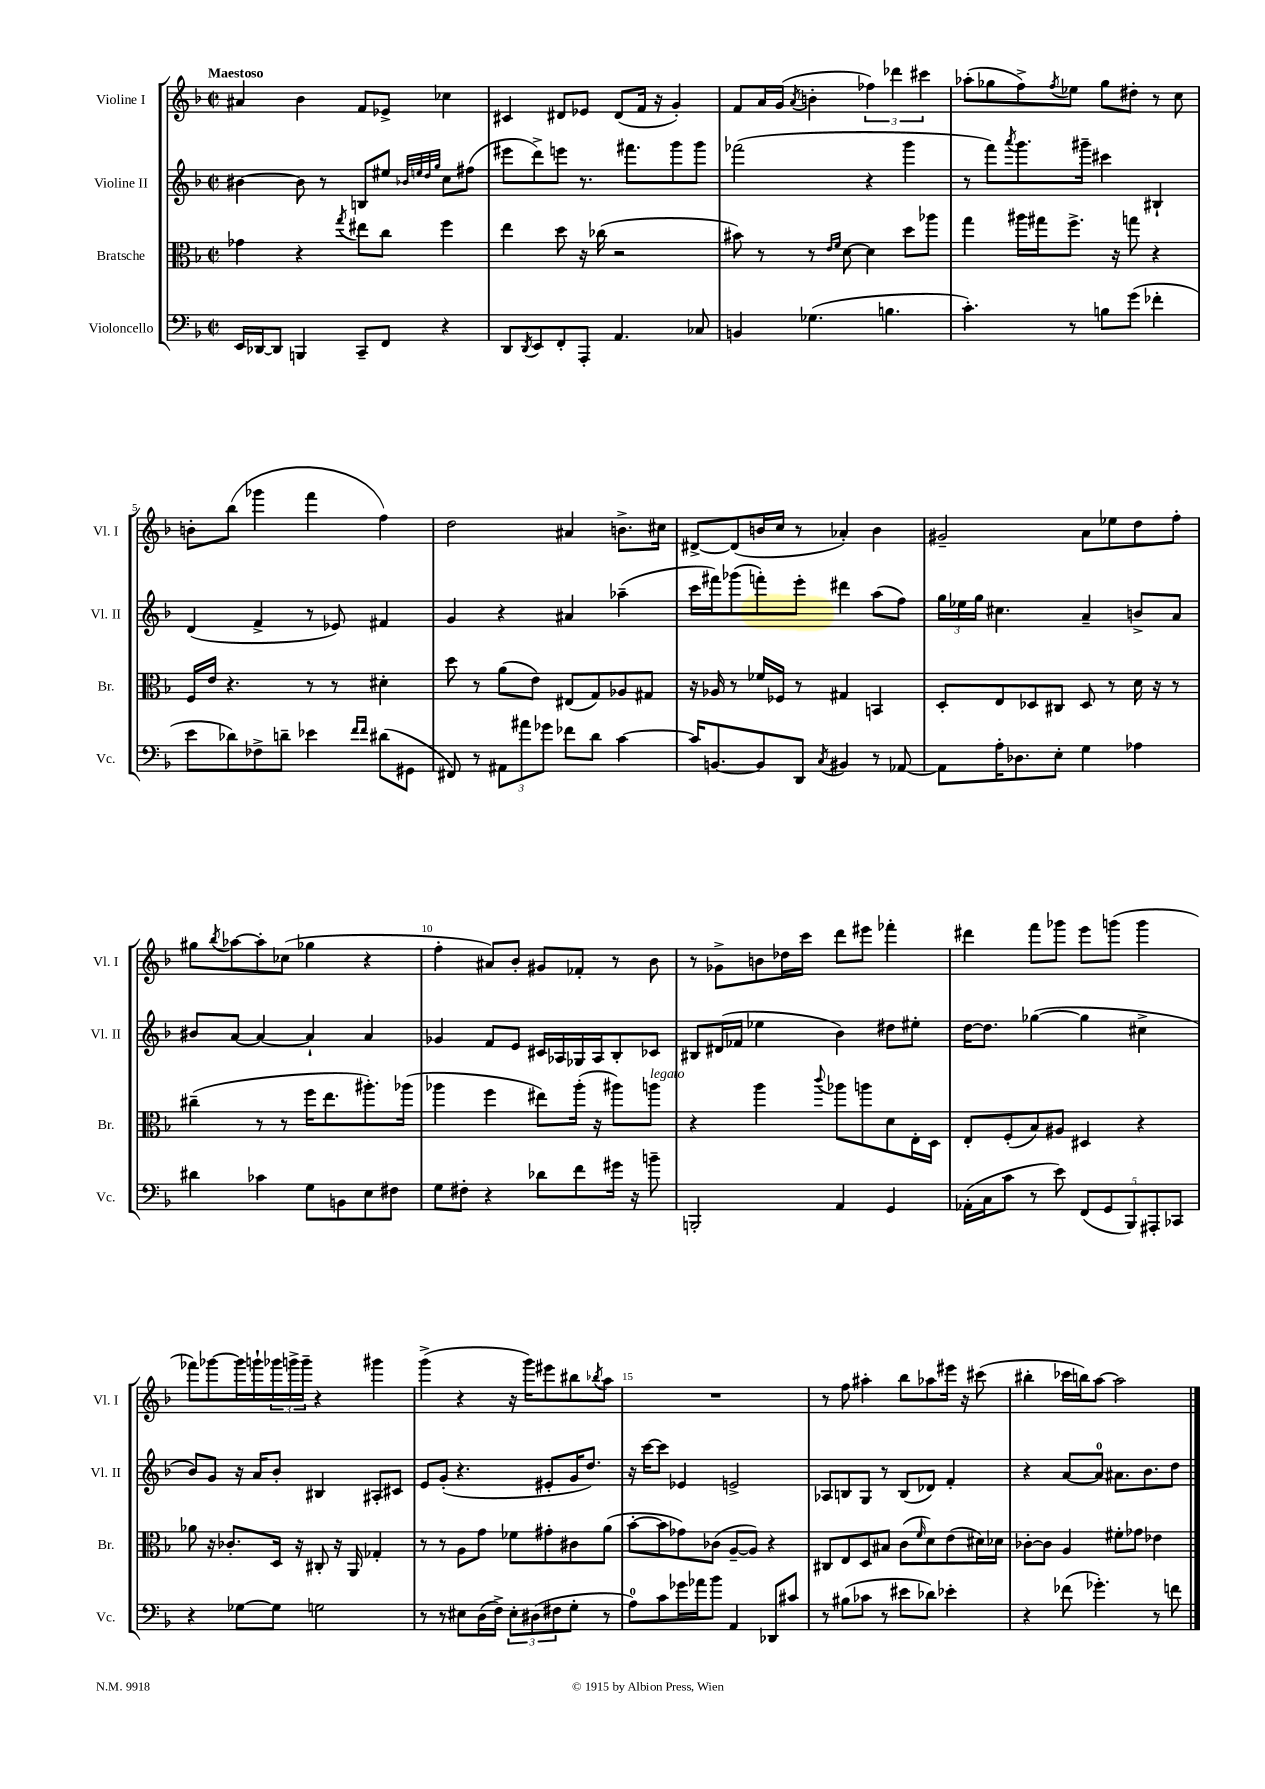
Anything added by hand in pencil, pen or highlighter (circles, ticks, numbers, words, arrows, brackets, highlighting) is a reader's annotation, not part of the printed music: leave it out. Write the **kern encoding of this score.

**kern	**kern	**kern	**kern
*part4	*part3	*part2	*part1
*staff4	*staff3	*staff2	*staff1
*I"Violoncello	*I"Bratsche	*I"Violine II	*I"Violine I
*I'Vc.	*I'Br.	*I'Vl. II	*I'Vl. I
*clefF4	*clefC3	*clefG2	*clefG2
*k[b-]	*k[b-]	*k[b-]	*k[b-]
*M2/2	*M2/2	*M2/2	*M2/2
*met(c|)	*met(c|)	*met(c|)	*met(c|)
=1	=1	=1	=1
!	!	!	!LO:TX:a:B:t=Maestoso
16EE/LL	4g-X\	[4b#X\	4a#X/
[16DD-X/J	.	.	.
8DD-/J]	.	.	.
4BBBn/	4r	8b#\]	4b-\
.	.	8r	.
.	8qgg/	.	.
8CC~/L	8ee#X\L	8Bn/L	8f/L
8FF/J	8cc\J	8ee#X/J	8e-X^/J
.	.	32qqb-X/LLL	.
.	.	32qqeen/	.
.	.	32qqdd/	.
.	.	32qqgg/JJJ	.
4r	4ff\	8cc\L	4cc-X\
.	.	(8ff#X\J	.
=2	=2	=2	=2
8DD/L	4ee\	8eee#X\L	4c#X/
8qDD/	.	.	.
8EE/	.	8ddd^\)	.
8FF'/	8dd\	8eeen\J	8d#X/L
8AAA'/J	16r	8.r	8e-X/J
.	(16cc-X\	.	.
4.AA/	2r	.	(8d#/L
.	.	8.fff#X\L	.
.	.	.	16f/Jk
.	.	.	16r
.	.	8ggg\	4g'/)
8C-X/	.	8ggg\J	.
=3	=3	=3	=3
4BBn/	8b#X\)	(2fff-X\	8f/L
.	8r	.	16a/L
.	.	.	(16g/JJ
.	.	.	8qa/
(4.G-X\	8r	.	4bn'\
.	16qqe/LL	.	.
.	16qqf/JJ	.	.
.	[8d\	.	.
.	4d\]	4r	6ff-X\)
4.Bn\	.	.	.
.	.	.	6ddd-X\
.	8dd\L	4ggg\	.
.	.	.	6ccc#X\
.	8aa-X\J	.	.
=4	=4	=4	=4
4.c'\)	4gg\	8r	(8aa-X'\L
.	.	8fff\L)	8gg-X\
.	.	8qaaa/	.
.	16aa#X\LL	8.ggg\	8ff^\)
.	16gg#X\J	.	.
.	.	.	8qff/
8r	8.ff^\J	.	8ee-X\J
.	.	16ggg#X~\Jk	.
8Bn\L	.	4ccc#X\	8gg-\L
.	16r	.	.
(8g\J	8ggn\	.	8dd#X'\J
4f-X'\	4r	4B#X`/	8r
.	.	.	8cc\
!!LO:LB:g=z
=5	=5	=5	=5
8e\L	16F/LL	(4d/	8bn'\L
.	16e/JJ	.	.
8d-X\)	4.r	.	(8bb-\J
8F-X^\	.	4f^/	4ggg-X\
8dn~\J	.	.	.
4e-X\	8r	8r	4fff\
.	8r	8e-X/)	.
16qqf/LL	.	.	.
16qqf/JJ	.	.	.
(8d#X\L	4d#X'\	4f#X/	4ff\)
8GG#X\J	.	.	.
=6	=6	=6	=6
8FF#X/)	8dd\	4g/	2dd\
8r	8r	.	.
12AA#X\L	(8a\L	4r	.
12a#X\	.	.	.
.	8e\J)	.	.
12g-X\J	.	.	.
8f-X\L	(8E#X/L	4a#X/	4a#X/
8d\J	8G/)	.	.
[4c\	8A-X/	(4aa-X~\	8.bn^\L
.	8G#X/J	.	.
.	.	.	16cc#X\Jk
=7	=7	=7	=7
16c/KL]	16r	16ccc\LL	[8d#X^/L
[8.BBn/	16A-X/	16fff#X\J)	.
.	8r	(8ggg-X\	(8d#/]
8BB/]	16f-X/LL	8fffn'\)	16bn/L
.	16F-X/JJ	.	16cc/JJ
8DD/J	8r	8eee'\J	8r
8qC/	.	.	.
4BB#X/	4G#X/	4ddd#X\	4a-X'/)
8r	4BBn/	(8aa\L	4b\
[8AA-X/	.	8ff\J)	.
=8	=8	=8	=8
8AA-\L]	8D'/L	24gg\LL	2g#X~/
.	.	24ee-X\	.
.	.	24gg\JJ	.
16A'\K	8E/	4.cc#X\	.
8.D-X\	.	.	.
.	8D-X/	.	.
8E'\J	8C#X/J	.	.
4G\	8D-/	4a~/	8a\L
.	8r	.	8ee-X\
4A-X\	16d\	8bn^/L	8dd\
.	16r	.	.
.	8r	8a/J	8ff'\J
!!LO:LB:g=z
=9	=9	=9	=9
4d#X\	(4cc#X~\	8b#X/L	8gg#X\L
.	.	.	8qbb-/
.	.	[8a/J	[8aa-X\
4c-X\	8r	4a/_	8aa-'\]
.	8r	.	(8cc-X\J
8G\L	16ff\KL	4a`/]	4gg-X\
.	8.ee\	.	.
8BBn\	.	.	.
8E\	8.aa#X'\)	4a/	4r
8F#X\J	.	.	.
.	(16aa-X\Jk	.	.
=10	=10	=10	=10
8G\L	4aa-X\	4g-X/	4ff'\
8F#X'\J	.	.	.
4r	4ff\	8f/L	8a#X/L)
.	.	8e/J	8b-'/J
8d-X\L	8ee#X\L)	16c#X/LL	8g#X/L
.	.	16A-X/	.
8f\	(16aa-'\Jk	16G-X/	8f-X'/J
.	16r	16A-/J	.
16g#X\Jk	8aa#X\L)	8B-'/	8r
16r	.	.	.
!	!LO:TX:a:i:t=legato	!	!
8bn~\	8aan\J	8c-X/J	8b-\
=11	=11	=11	=11
2BBBn'/	4r	8B#X/L	8r
.	.	(16d#X/L	8g-X^\L
.	.	16f-X/JJ	.
.	4aa\	4ee-X\	8bn\
.	.	.	16dd-X\L
.	.	.	16ccc\JJ
.	8qqccc/	.	.
4AA/	8aa-X\L	4b-\)	8ddd\L
.	8aan\	.	8eee#X\J
4GG/	8d\	8dd#X\L	4fff-X'\
.	16E'\L	8ee#X'\J	.
.	16D\JJ	.	.
=12	=12	=12	=12
(16AA-X'\LL	8E'/L	[16dd\KL	4ddd#X\
16C\J	.	8.dd\J]	.
8c\J	(8F'/	.	.
8r	8B-/)	([4gg-X\	8fff\L
8e\)	8A#X/J	.	8ggg-X\J
(10FF/L	4D#X/	4gg-\]	8eee\L
10GG/	.	.	.
.	.	.	(8gggn\J
10BBB-/)	.	.	.
.	4r	4cc#X^\	4ggg\
10AAA#X'/	.	.	.
10CC-X/J	.	.	.
!!LO:LB:g=z
=13	=13	=13	=13
4r	8a-X\	8b-/L)	8fff-X\L)
.	16r	8g/J	[8ggg-X\
.	8.c-X'/L	.	.
[8G-X\L	.	16r	16ggg-\L]
.	.	16a/KL	16gggn`\
8G-\J]	16D/Jk	8b-'/J	24ggg-X\
.	.	.	24gggn^\
.	16r	.	.
.	.	.	24ggg~\JJ
2Gn\	8C#X'/	4B#X/	4r
.	16r	.	.
.	16AA/	.	.
.	4G-X'/	8A#X'/L	4ggg#X\
.	.	8c#X/J	.
=14	=14	=14	=14
8r	8r	8e/L	(4ggg^\
8r	8r	(8g'/J	.
8E#X\L	8A\L	4.r	4r
(16D\L	8g\J	.	.
16F^\JJ)	.	.	.
12E#'\L	8f-X\L	.	16r
.	.	.	16ggg\KL)
(12D#X\	.	.	.
.	8g#X'\	8e#X'/L	8eee#X\
12F#X\	.	.	.
8G'\J	8c#X\	16g/K	8bb#X\
.	.	8.dd/J)	.
.	.	.	8qbb-X/
8r	(8a\J	.	8aa\J
=15	=15	=15	=15
8A\L)	[8b-'\L	16r	1r
.	.	[16ccc\KL	.
8c\	8b-\]	8ccc\J]	.
16g-X\L	8g-X\)	4e-X/	.
16a-X\J	.	.	.
8b-\J	(8c-X\J	.	.
4AA/	[8A~/L	2en^/	.
.	8A/J])	.	.
8DD-X/L	4r	.	.
8c#X/J	.	.	.
=16	=16	=16	=16
8r	8C#X/L	8A-X/L	8r
(8B#X\L	8E/	8Bn/	8ff\
8c-X\J	8D/	8G/J	4aa#X'\
8r	8B#X/J	8r	.
8e#X\L	(8c\L	(8B/L	8bb-\L
.	16qqf/	.	.
8d-X\J)	8d\)	8d-X/J)	8aa-X\
4e-X'\	(8e\	4f'/	16eee#X\Jk
.	.	.	16r
.	16d#X\L)	.	(8ccc#X\
.	16d-X\JJ	.	.
=17	=17	=17	=17
4r	[8c-X'\L	4r	4bb#X'\
.	8c-\J]	.	.
(8f-X\	4A/	[8a/L	16ccc-X\LL
.	.	.	16bbn\J)
4.g-X'\)	.	8a/J]	[8aa\J
.	8f#X'\L	8.a#X\L	2aa\]
.	8g-X\J	.	.
.	.	8.b-\	.
8r	4e-X\	.	.
8fn\	.	8dd\J	.
==	==	==	==
*-	*-	*-	*-
